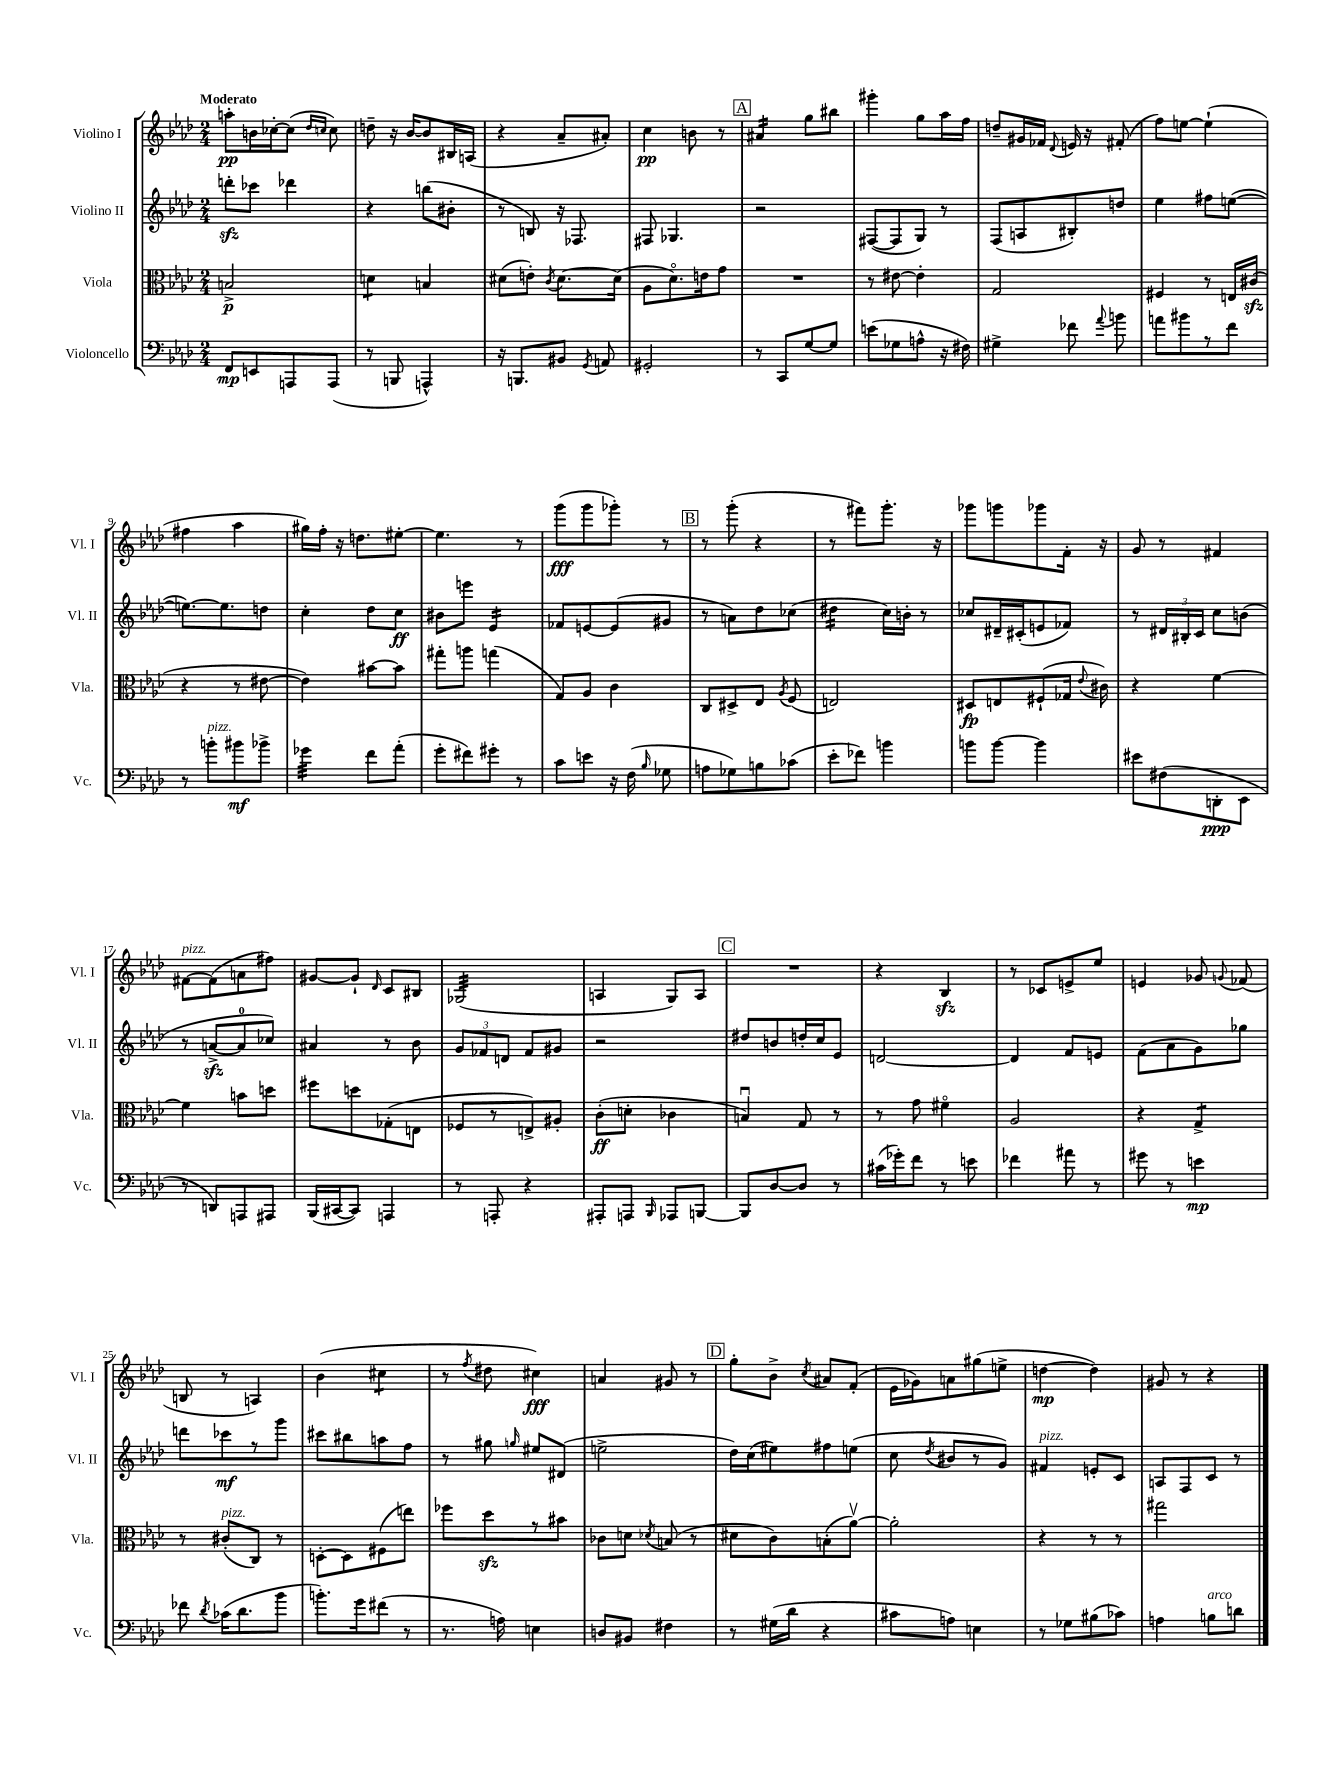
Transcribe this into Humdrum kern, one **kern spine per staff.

**kern	**kern	**kern	**kern
*staff4	*staff3	*staff2	*staff1
*clefF4	*clefC3	*clefG2	*clefG2
*k[b-e-a-d-]	*k[b-e-a-d-]	*k[b-e-a-d-]	*k[b-e-a-d-]
*M2/4	*M2/4	*M2/4	*M2/4
8FF/L	2B^/	8ddd'\L	8aa'\L
8EE/	.	8ccc-\J	16b\L
.	.	.	[16cc-'\J
8AAA/	.	4ddd-\	(8cc-\]J
.	.	.	16qqdd-/LL
.	.	.	16qqcc/JJ
(8AAA/J	.	.	8cc\)
=	=	=	=
8r	4d\	4r	8dd~\
8BBB/	.	.	16r
.	.	.	[16b-/LK
4AAA^^/)	4B/	(8bb\L	8b-/]
.	.	8b#'\J	16B#/L
.	.	.	(16A/JJ
=	=	=	=
16r	(8d#\L	8r	4r
8.BBB/L	.	.	.
.	8e'\J)	8B/)	.
.	8qc/	.	.
8BB#/J	[8.d#\L	16r	8a-~/L
.	.	8.F-/	.
8qGG/	.	.	.
8AA/	.	.	8a#'/J)
.	(16d#\]Jk	.	.
=	=	=	=
2GG#'/	8A-\L	8F#/	4cc\
.	8.d-o\)	4.G-/	.
.	.	.	8b\
.	16e\k	.	.
.	8g\J	.	8r
=	=	=	=
8r	2r	2r	4a#/
8CC/L	.	.	.
[8G/	.	.	8gg\L
8G/]J	.	.	8bb#\J
=	=	=	=
(8e\L	8r	([8F#/L	4ggg#'\
8G-\	[8e#\	8F#/]	.
8A^^\J	4e#'\]	8G/J)	8gg\L
16r	.	8r	16aa-\L
16F#\)	.	.	16ff\JJ
=	=	=	=
4G#^\	2G/	(8F/L	8dd~/L
.	.	8A/	16g#/L
.	.	.	16f-/JJ
.	.	.	8qqd-/
8f-\	.	8B#'/)	16e/
.	.	.	16r
8qqa-/	.	.	.
8b\	.	8dd/J	(8f#'/
=	=	=	=
8a\L	4F#/	4ee-\	8ff\L)
8b#\	.	.	[8ee\J
8r	8r	8ff#\L	(4ee`\]
8f\J	16E/LL	([8ee\J	.
.	(16c#/JJ	.	.
=	=	=	=
8r	4r	8.ee\_L)	4ff#\
8b'\L	.	.	.
.	.	8.ee\]	.
8b#\	8r	.	4aa-\
8b-^\J	[8e#\	8dd\J	.
=	=	=	=
4g-\	4e#\])	4cc'\	16gg#\LL)
.	.	.	16ff'\JJ
.	.	.	16r
.	.	.	8.dd\L
8f\L	[8b#\L	8dd-\L	.
(8a-'\J	8b#\]J	8cc\J	[8ee#'\J
=	=	=	=
8g'\L	8gg#'\L	8b#\L	4.ee#\]
8f#\)	8aa\J	8eee\J	.
8g#'\J	(4gg\	4e-/	.
8r	.	.	8r
=	=	=	=
8c\L	8G/L)	8f-/L	(8ggg\L
8e\J	8A-/J	[8e/	8ggg\
16r	4c\	(8e/]	8ggg-'\J)
(16F\	.	.	.
16qqB-/	.	.	.
8G-\	.	8g#/J	8r
=	=	=	=
8A\L	8C/L	8r	8r
8G-\)	8D#^/	8a\L)	(8ggg'\
8B\	8E-/J	8dd-\	4r
.	8qA-/	.	.
(8c-\J	(8F/	(8cc-\J	.
=	=	=	=
8e-'\L	2E/)	4dd#\	8r
8f-\J)	.	.	8fff#\L)
4b\	.	16cc\LL)	8.ggg'\J
.	.	16b'\JJ	.
.	.	8r	.
.	.	.	16r
=	=	=	=
8b\L	8D#/L	8cc-/L	8ggg-\L
[8b\J	8E/	16d#~/L	8ggg\
.	.	(16c#'/J	.
4b\]	(8F#`/	8e/	8ggg-\
.	16G-/Jk	8f-/J)	16f'\Jk
.	8qqe-/	.	.
.	16c#\)	.	16r
=	=	=	=
8e#\L	4r	8r	8g/
(8F#\	.	24d#/LL	8r
.	.	24B#'/	.
.	.	24c/JJ	.
8DD'\	[4f\	8cc\L	4f#/
8EE-\J	.	(8b\J	.
=	=	=	=
8r	4f\]	8r	[8f#\L
8DD/L)	.	[8a^/L	(8f#\]
8AAA/	8b\L	8a/]	8a\
8AAA#/J	8dd\J	8cc-/J)	8ff#\J)
=	=	=	=
(16BBB-/LL	8ff#\L	4a#/	[8g#/L
[16CC#/J	.	.	.
8CC#/]J)	8dd\	.	8g#`/]J
.	.	.	16qqd-/
4AAA/	(8G-'\	8r	8c/L
.	8E\J	8b-\	8B#/J
=	=	=	=
8r	8F-/L	12g/L	(2G-/
.	.	12f-/	.
8AAA'/	8r	.	.
.	.	12d/J	.
4r	8E^/)	8f-/L	.
.	8A#'/J	8g#/J	.
=	=	=	=
8AAA#'/L	(8c'\L	2r	4A/
8AAA/J	8d'\J	.	.
16qqBBB-/	.	.	.
8AAA-/L	4c-\	.	8G/L)
[8BBB/J	.	.	8A/J
=	=	=	=
8BBB/]L	4Bu/)	8dd#/L	2r
[8D-/	.	8b/	.
8D-/]J	8G/	16dd'/L	.
.	.	16cc/J	.
8r	8r	8e-/J	.
=	=	=	=
(16c#\LL	8r	[2d/	4r
16g-'\J)	.	.	.
8f\J	8g\	.	.
8r	4f#o\	.	4B-/
8e\	.	.	.
=	=	=	=
4f-\	2A-/	4d/]	8r
.	.	.	8c-/L
8a#\	.	8f/L	8e^/
8r	.	8e/J	8ee-/J
=	=	=	=
8g#\	4r	(8f\L	4e/
8r	.	8a-\	.
4e\	4G^/	8g\)	8g-/
.	.	.	8qqg/
.	.	8gg-\J	(8f-/
=	=	=	=
8f-\	8r	8ddd\L	8B/
8qd-/	.	.	.
(16c-\LK	(8c#'/L	8ccc-\	8r
8.d-\	.	.	.
.	8C/J)	8r	4A/)
8b-\J	8r	8ggg\J	.
=	=	=	=
8.b'\L)	[8D'\L	8ccc#\L	(4b-\
.	8D\]	8bb#\	.
16g\k	.	.	.
(8f#\J	(8F#\	8aa\	4cc#\
8r	8ee\J)	8ff\J	.
=	=	=	=
8.r	8ff-\L	8r	8r
.	.	.	8qff/
.	8dd-\	8gg#\	8dd#\
16A\)	.	.	.
.	.	16qqgg/	.
4E\	8r	8ee#/L	4cc#\)
.	8b#\J	(8d#/J	.
=	=	=	=
8D/L	8c-\L	2ee^\	4a/
8BB#/J	8d\J	.	.
.	8qd-/	.	.
4F#\	(8B/	.	8g#/
.	8r	.	8r
=	=	=	=
8r	8d#\L	16dd-\LL)	8gg'\L
.	.	(16cc\J	.
(16G#\LL	8c\)	8ee#\)	8b-^\J
16d-\JJ	.	.	.
.	.	.	8qcc/
4r	(8B'\	8ff#\	8a#/L
.	[8a-v\J)	(8ee\J	(8f'/J
=	=	=	=
8c#\L	2a-'\]	8cc\	16e-\LL
.	.	.	16g-\J)
.	.	8qdd-/	.
8A\J)	.	8b#/L	8a\
4E\	.	8r	(8gg#\
.	.	8g/J)	8ee^\J
=	=	=	=
8r	4r	4f#/	[4dd\
8G-\L	.	.	.
(8B#\	8r	8e'/L	4dd\])
8c-\J)	8r	8c/J	.
=	=	=	=
4A\	2gg#\	8A/L	8g#/
.	.	8F/	8r
8B\L	.	8c/J	4r
8d\J	.	8r	.
==	==	==	==
*-	*-	*-	*-
